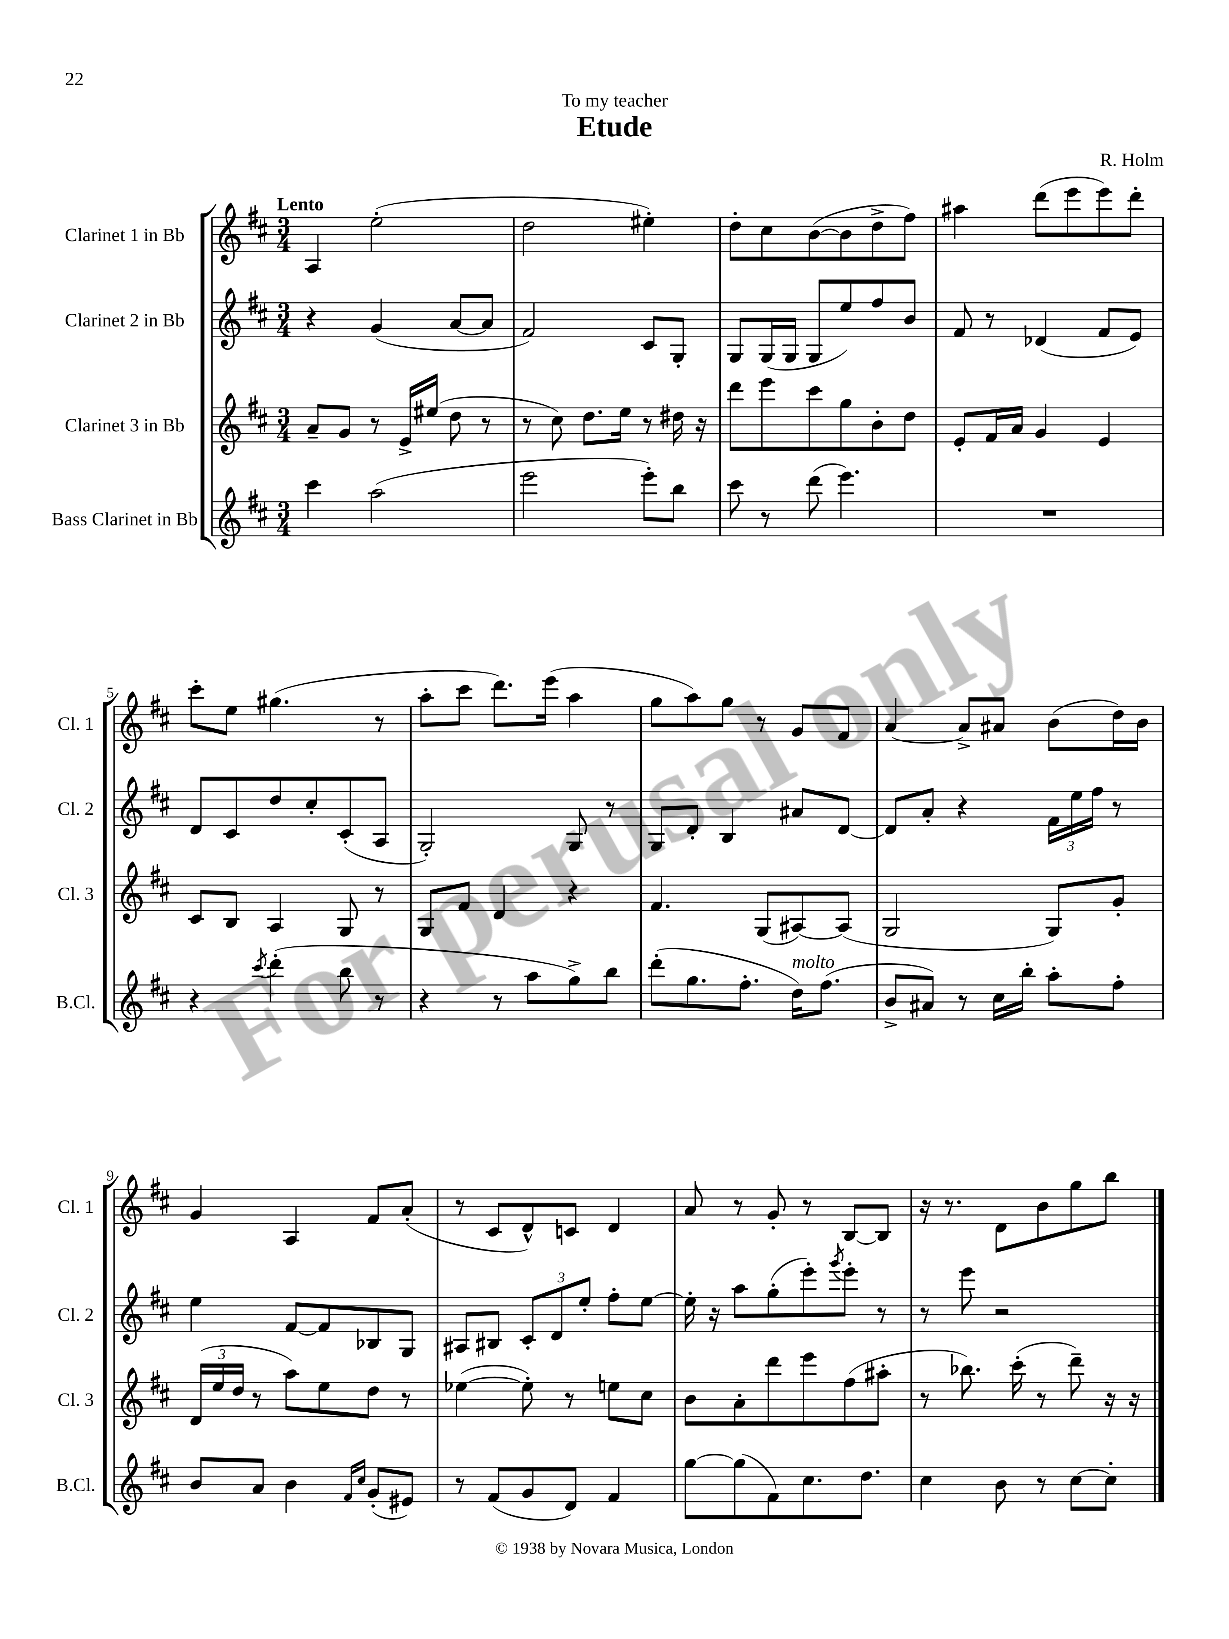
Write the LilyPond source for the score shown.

\header { title = "Etude" composer = "R. Holm" dedication = "To my teacher" }
<<
\new StaffGroup <<
\new Staff = "s0" \with { instrumentName = "Clarinet 1 in Bb" shortInstrumentName = "Cl. 1" } {
    \clef treble \key d \major \numericTimeSignature \time 3/4 \tempo "Lento"
    a4 e''2-.( |
    d''2 eis''4-.) |
    d''8-. cis''8 b'8~( b'8 d''8-> fis''8) |
    ais''4 d'''8( e'''8 e'''8) d'''8-. |
    cis'''8-. e''8 gis''4.( r8 |
    a''8-. cis'''8 d'''8.) e'''16( a''4 |
    g''8 a''8) g''8 r8 g'8 fis'8 |
    a'4~ a'8-> ais'8 b'8( d''16) b'16 |
    g'4 a4 fis'8 a'8-.( |
    r8 cis'8 d'8-^) c'8 d'4 |
    a'8 r8 g'8-. r8 b8~ b8 |
    r16 r8. d'8 b'8 g''8 b''8 \bar "|." |
}
\new Staff = "s1" \with { instrumentName = "Clarinet 2 in Bb" shortInstrumentName = "Cl. 2" } {
    \clef treble \key d \major \numericTimeSignature \time 3/4
    r4 g'4( a'8~ a'8 |
    fis'2) cis'8 g8-. |
    g8 g16( g16 g8 e''8) fis''8 b'8 |
    fis'8 r8 des'4( fis'8 e'8) |
    d'8 cis'8 d''8 cis''8-. cis'8-.( a8 |
    g2-.) g8 r8 |
    g8 d'8-. b4 ais'8 d'8~ |
    d'8 a'8-. r4 \tuplet 3/2 { fis'16 e''16 fis''16 } r8 |
    e''4 fis'8~ fis'8 bes8 g8 |
    ais8 bis8 \tuplet 3/2 { cis'8-. d'8 e''8-. } fis''8-. e''8~ |
    e''16-. r16 a''8 g''8-.( e'''8-.) \acciaccatura { g'''8 } e'''8-. r8 |
    r8 e'''8 r2 \bar "|." |
}
\new Staff = "s2" \with { instrumentName = "Clarinet 3 in Bb" shortInstrumentName = "Cl. 3" } {
    \clef treble \key d \major \numericTimeSignature \time 3/4
    a'8-- g'8 r8 e'16-> eis''16( d''8 r8 |
    r8 cis''8) d''8. e''16 r8 dis''16 r16 |
    d'''8 e'''8 cis'''8 g''8 b'8-. d''8 |
    e'8-. fis'16 a'16 g'4 e'4 |
    cis'8 b8 a4 g8 r8 |
    g8 fis'8 d'4 r4 |
    fis'4. g8( ais8~) ais8( |
    g2 g8) g'8-. |
    \tuplet 3/2 { d'16( e''16 d''16 } r8 a''8) e''8 d''8 r8 |
    ees''4~( ees''8-.) r8 e''8 cis''8 |
    b'8 a'8-. d'''8 e'''8 fis''8( ais''8-. |
    r8 bes''8.) cis'''16-.( r8 d'''8--) r16 r16 \bar "|." |
}
\new Staff = "s3" \with { instrumentName = "Bass Clarinet in Bb" shortInstrumentName = "B.Cl." } {
    \clef treble \key d \major \numericTimeSignature \time 3/4
    cis'''4 a''2( |
    e'''2 e'''8-.) b''8 |
    cis'''8 r8 d'''8( e'''4.) |
    R2. |
    r4 \acciaccatura { cis'''8 } d'''4-.( b''8 r8 |
    r4 r8 a''8 g''8->) b''8 |
    d'''8-.( g''8. fis''8.-. d''16^\markup { \italic "molto" }) fis''8.( |
    b'8-> ais'8) r8 cis''16 b''16-. a''8-. fis''8-. |
    b'8 a'8 b'4 \grace { fis'16 cis''16 } g'8-.( eis'8) |
    r8 fis'8( g'8 d'8) fis'4 |
    g''8~ g''8( fis'8) cis''8. d''8. |
    cis''4 b'8 r8 cis''8~ cis''8-. \bar "|." |
}
>>
>>
